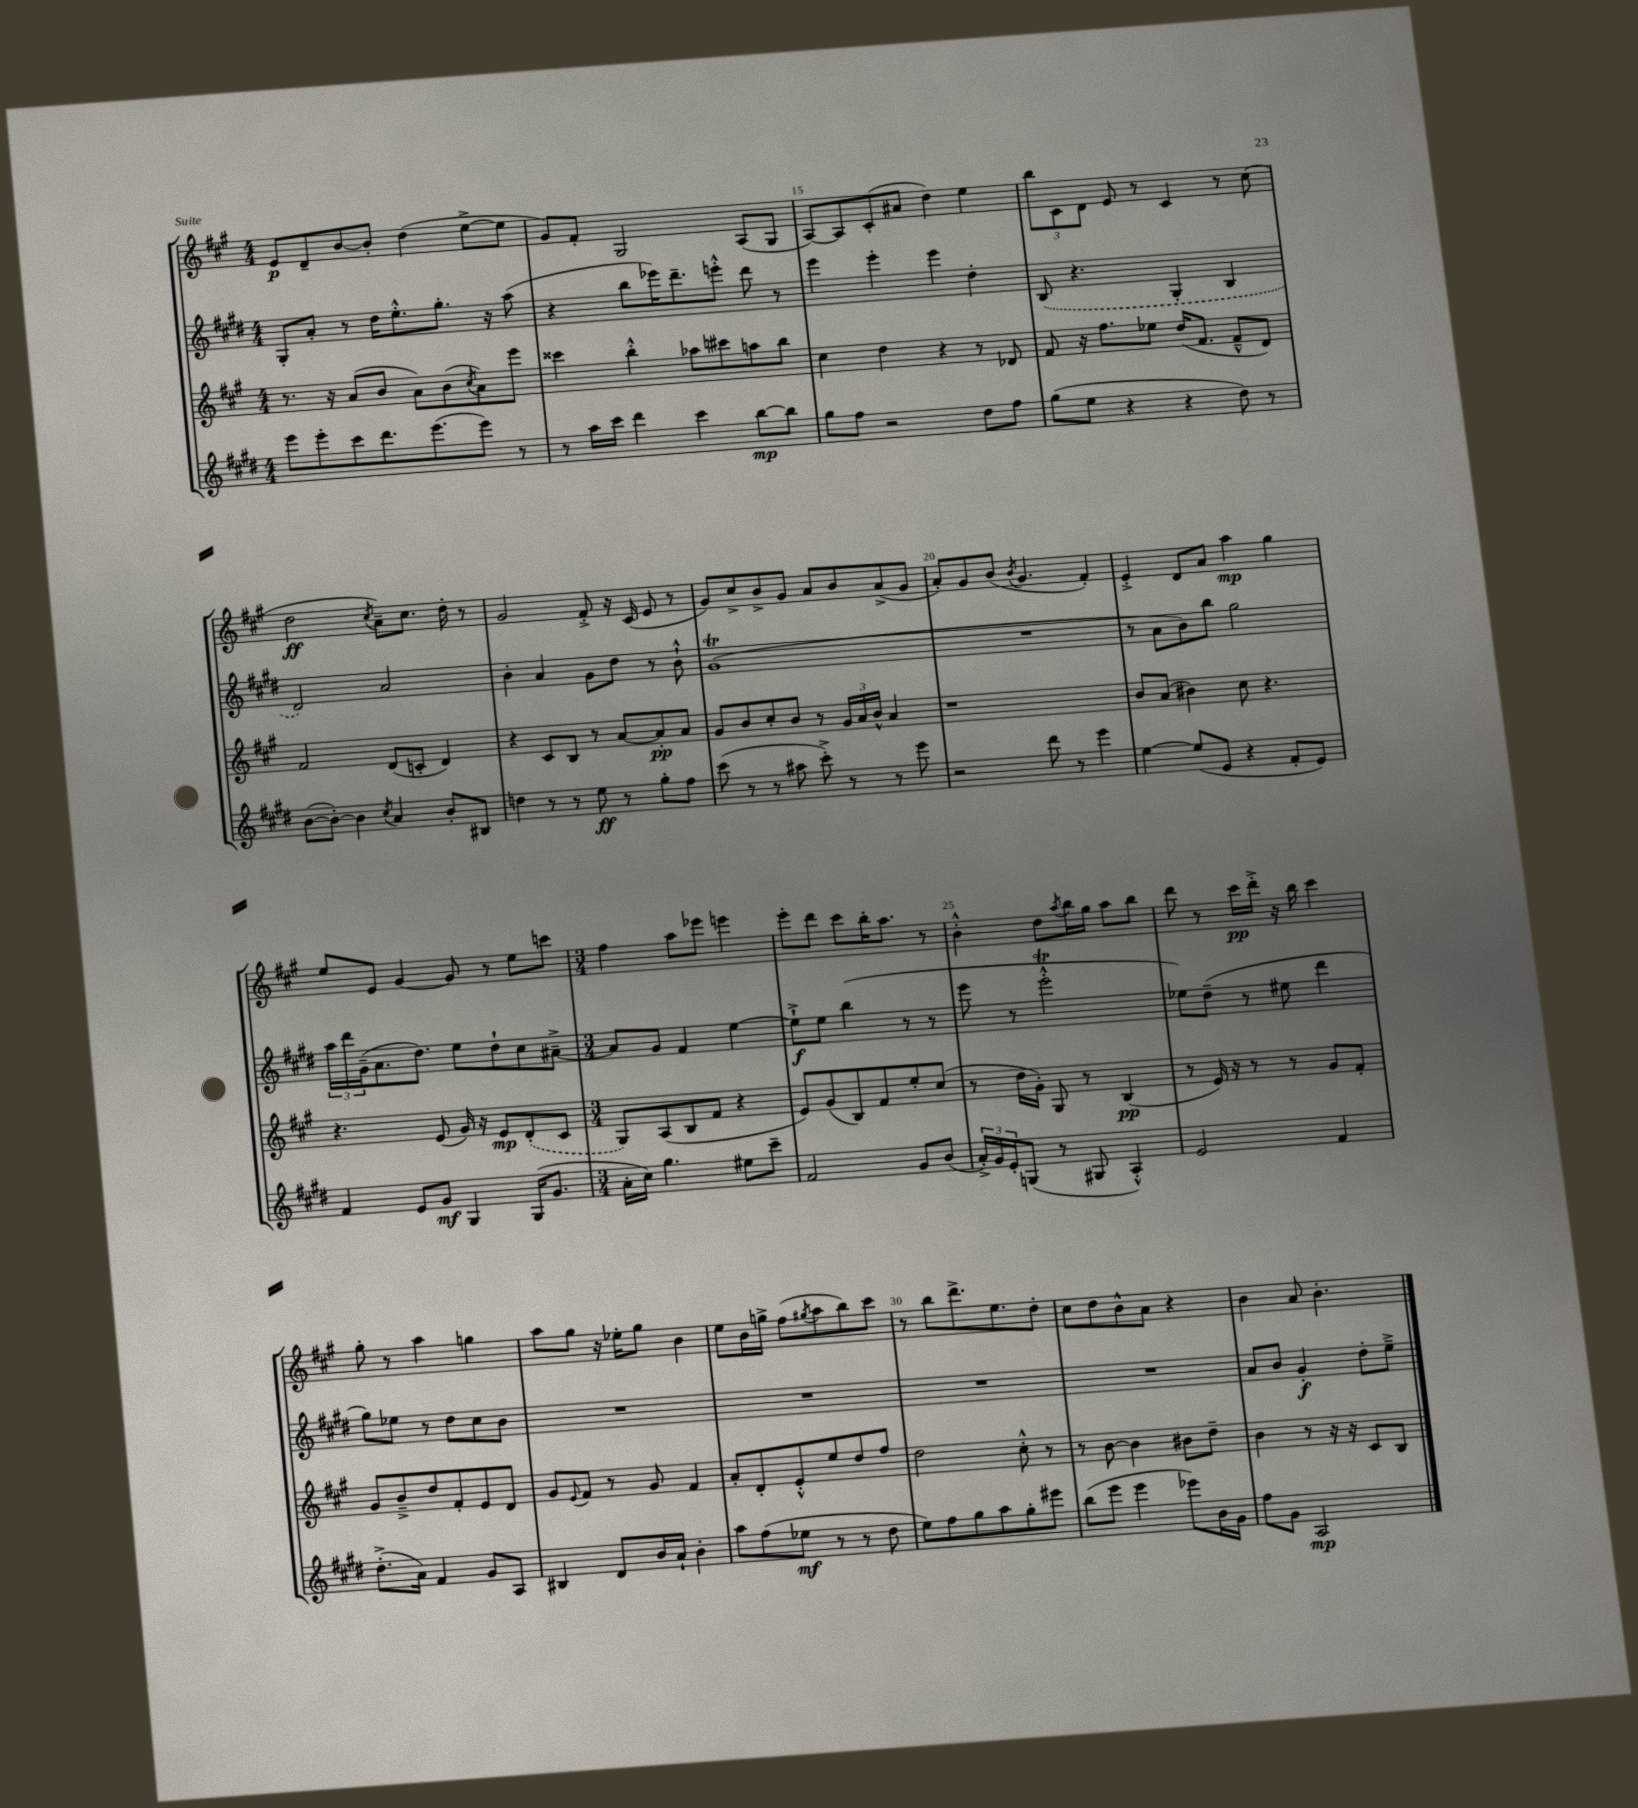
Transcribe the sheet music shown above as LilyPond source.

<<
\new StaffGroup <<
\new Staff = "s0" {
    \clef treble \key a \major \numericTimeSignature \time 4/4
    e'8\p d'8-- b'8~ b'8-. d''4( e''8~-> e''8 |
    gis'8) fis'8-. gis2 a8( gis8 |
    a8~) a8 cis'8-.( ais'8 d''4) e''4 |
    \tuplet 3/2 { b''8 cis'8 d'8 } e'8 r8 cis'4 r8 cis''8( |
    d''2\ff \acciaccatura { cis''8 } a'8--) cis''8. d''16-. r8 |
    gis'2 fis'8-.-> r16 cis'16( e'8 r8 |
    gis'8) cis''8-> b'8-> gis'8 a'8 b'8 a'8->( gis'8 |
    a'8-.) gis'8 b'8( \acciaccatura { b'8 } gis'4. fis'4-.) |
    e'4-.-> d'8 a'8 a''4\mp gis''4 |
    e''8 e'8 gis'4~ gis'8 r8 e''8 c'''8 |
    \numericTimeSignature \time 3/4 fis''4 a''8 ees'''8 e'''4 |
    e'''8-. d'''8 cis'''8 b''16-. a''8. r8 |
    b'4-.-^ d''8 \acciaccatura { a''8 } b''16 gis''16 a''8 b''8 |
    d'''8 r8 cis'''16\pp d'''16-.-> r16 b''16 cis'''4 |
    gis''8-. r8 a''4 g''4 |
    a''8 gis''8 r16 ees''16-. gis''8 b'4 |
    e''8 b'16 g''16-> fis''8( \acciaccatura { gis''8 } a''8 b''8) cis'''8 |
    r8 b''8 d'''8.-> e''8. d''8-. |
    cis''8 d''8 b'8-^ a'8 r4 |
    b'4 a'8 b'4.-. \bar "|." |
}
\new Staff = "s1" {
    \clef treble \key e \major \numericTimeSignature \time 4/4
    gis8-. a'8-. r8 dis''16 e''8.-.-^ gis''8.-. r16 a''8( |
    r4 b''8 ees'''16) dis'''8.-- e'''8-.-^ dis'''8 r8 |
    e'''4 e'''4-. e'''4 dis''4-. |
    \once \slurDashed b8( r4. gis4-. b4 |
    dis'2) a'2 |
    b'4-. a'4 gis'8 dis''8 r8 b'8-!-^ |
    gis'1\trill( |
    R1 |
    r8 a'8 b'8) b''8 gis''2 |
    \tuplet 3/2 { a''16 dis'''16 gis'16--( } a'8. dis''8.) e''8 dis''8-! cis''8 ais'8~---> |
    \numericTimeSignature \time 3/4 ais'8 gis'8 fis'4 e''4~ |
    e''8-!->\f e''8 b''4( r8 r8 |
    e'''8 r8 e'''2-.-^\trill |
    ees''8) dis''8--( r8 eis''8 dis'''4 |
    gis''8) ees''8 r8 dis''8 cis''8 b'8 |
    R2. |
    R2. |
    R2. |
    R2. |
    a'8 b'8 gis'4-.\f dis''8-. e''8---> \bar "|." |
}
\new Staff = "s2" {
    \clef treble \key a \major \numericTimeSignature \time 4/4
    r8. r16 a'8( b'8 a'8) b'8( \acciaccatura { cis''8 } a'8) e'''8 |
    cisis'''4 b''4-.-^ aes''8 cis'''8 a''8 b''8 |
    cis''4 d''4 r4 r8 des'8 |
    fis'8 r16 fis''8. ees''8 d''16( fis'8. fis'8---^ d'8) |
    fis'2 d'8( c'8-. d'4) |
    r4 cis'8 b8 r8 a'8~ a'8-.\pp a'8 |
    gis'8 b'8 cis''8-. b'8 r8 \tuplet 3/2 { gis'16 a'16 b'16-^ } a'4 |
    r1 |
    b'8 a'8( bis'4) cis''8 r4. |
    r4. e'8( gis'16) r16 e'8\mp \once \slurDashed d'8-.( cis'8 |
    \numericTimeSignature \time 3/4 gis8) a8( b8 fis'8 r4 |
    e'8) gis'8( b8) fis'8 e''8-. cis''8( |
    r8 d''16 gis'16-.) gis8 r8 b4\pp( |
    r8 e'16) r16 r8 r8 gis'8 fis'8-. |
    gis'8 b'8---> d''8 fis'8-. e'8 d'8 |
    gis'8 \appoggiatura { e'8 } fis'8 r8 gis'8 fis'4 |
    a'8-. d'8-. e'8-.-^ e''8 d''8 fis''8 |
    d''2 cis''8-.-^ r8 |
    r8 b'8~ b'4 bis'8 d''8-- |
    b'4 r8 r16 r16 cis'8 b8 \bar "|." |
}
\new Staff = "s3" {
    \clef treble \key e \major \numericTimeSignature \time 4/4
    e'''8 e'''8-. cis'''8 dis'''8. e'''8.( e'''8) r8 |
    r8 a''16 cis'''16 dis'''4 cis'''4 b''8~\mp b''8 |
    gis''8 fis''8 r2 dis''8 fis''8 |
    gis''8( e''8 r4 r4 dis''8) r8 |
    b'8~( b'8~-.) b'4 \acciaccatura { cis''8 } a'4 b'8-. bis8 |
    d''4 r8 r8 e''8\ff r8 gis''8-. fis''8 |
    cis'''8( r8 r8 ais''8 cis'''8-.->) r8 r8 e'''8 |
    r2 dis'''8 r8 e'''4 |
    e''4~ e''8( e'8 r4 fis'8-. e'8) |
    fis'4 e'8 gis'8\mf gis4 gis16( gis'8. |
    \numericTimeSignature \time 3/4 a'16-. cis''16) gis''4. eis''8 cis'''8-- |
    fis'2 gis'8 b'8( |
    \tuplet 3/2 { a'16-.->) gis'16 e'16-. } g8( r8 gis8 a4-.-^) |
    e'2 fis'4 |
    dis''8.-.->( a'16) fis'4 gis'8 a8 |
    bis4 dis'8 b'16 a'16-! b'4-. |
    a''8 fis''8( ees''8\mf r8 r8 dis''8 |
    e''8) fis''8 gis''8 a''8 gis''8-. eis'''8 |
    b''8( e'''8 e'''4 ees'''8) b'16 gis'16 |
    fis''8 gis'8 a2\mp \bar "|." |
}
>>
>>
\layout { \context { \Score currentBarNumber = #13 \override BarNumber.break-visibility = ##(#f #t #t) barNumberVisibility = #(every-nth-bar-number-visible 5) } }
